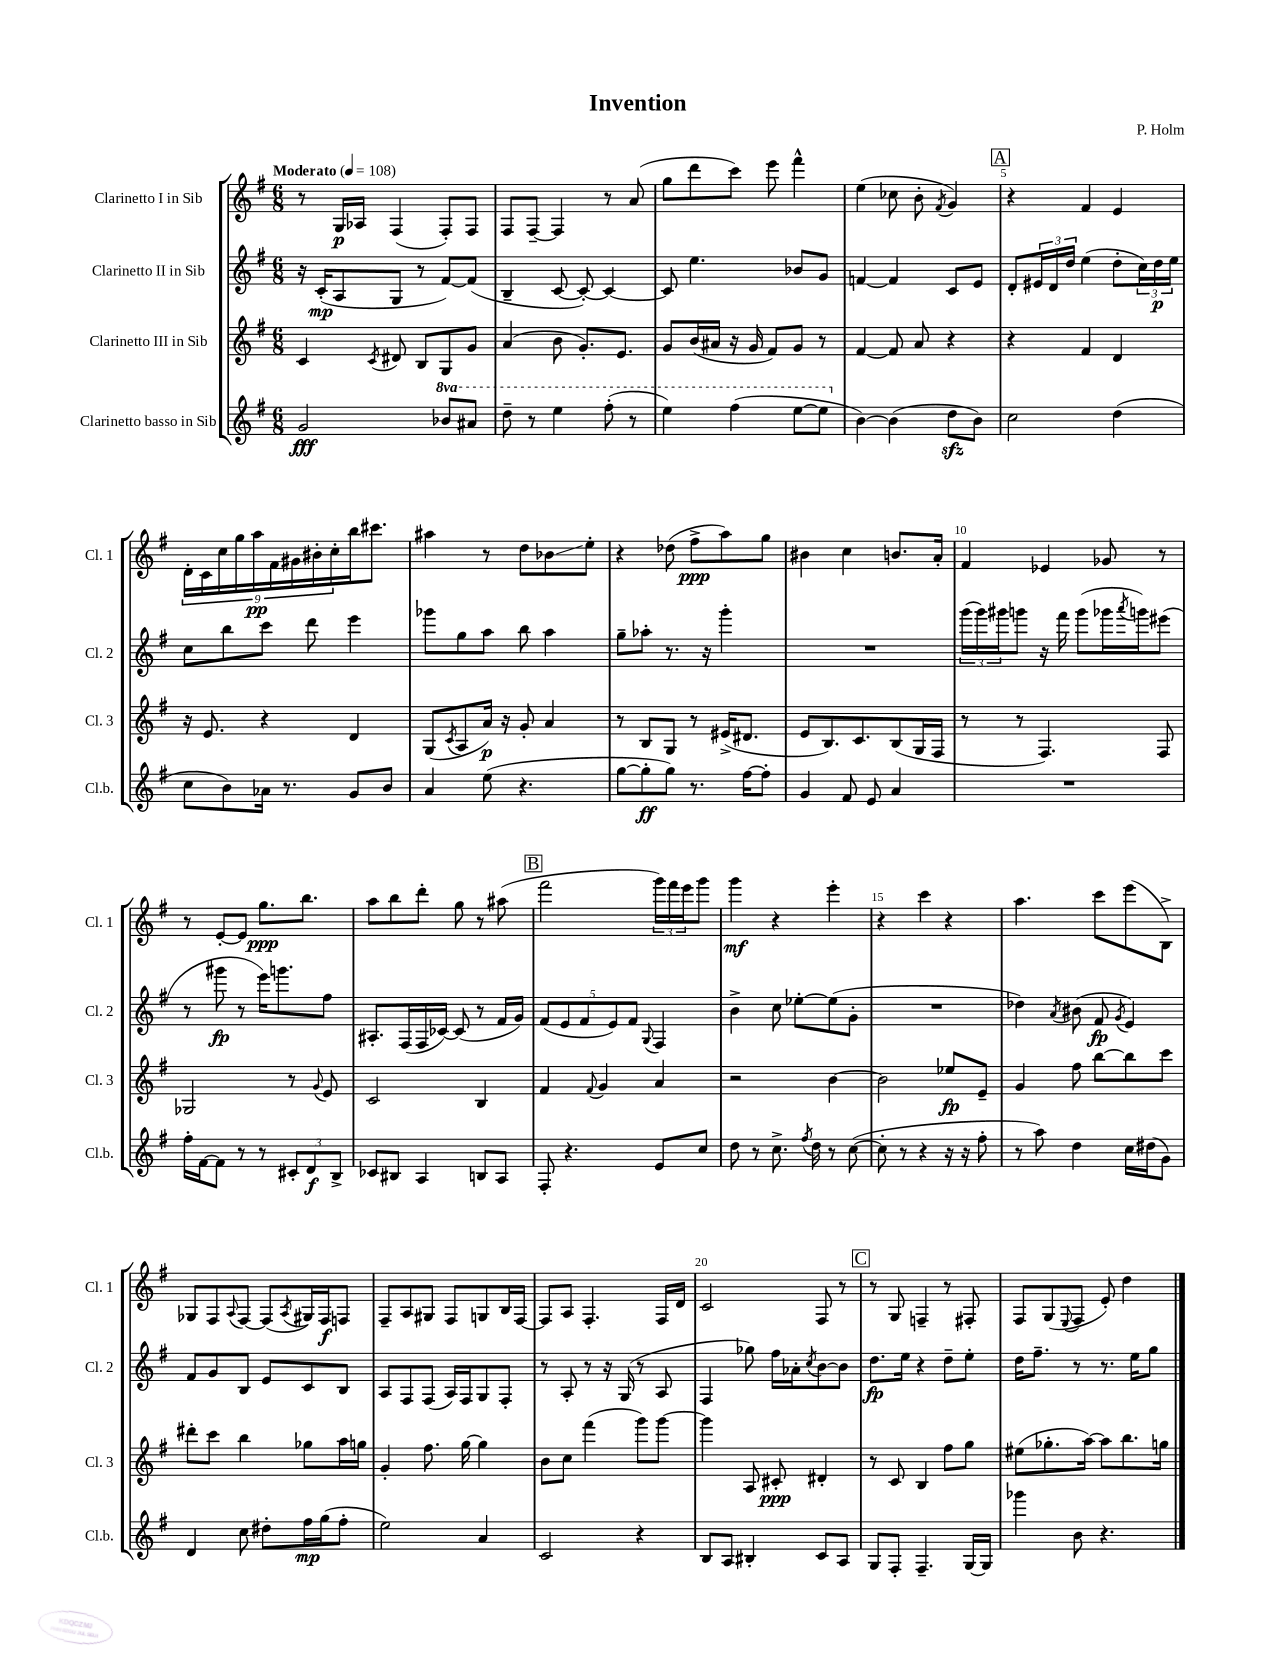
\header { title = "Invention" composer = "P. Holm" }
<<
\new StaffGroup <<
\new Staff = "s0" \with { instrumentName = "Clarinetto I in Sib" shortInstrumentName = "Cl. 1" } {
    \clef treble \key g \major \numericTimeSignature \time 6/8 \tempo "Moderato" 4 = 108
    r8 g16\p aes16 fis4( fis8-.) fis8 |
    fis8 fis8~-- fis4 r8 a'8( |
    g''8 d'''8 c'''8) e'''8 fis'''4-^ |
    e''4( ces''8 b'8-. \acciaccatura { fis'8 } g'4) |
    \mark \markup { \box "A" } r4 fis'4 e'4 |
    \tuplet 9/8 { d'16-. c'16 c''16 g''16 a''16\pp fis'16 gis'16 bis'16-. c''16-. } b''16 cis'''8. |
    ais''4 r8 d''8 bes'8\glissando e''8-. |
    r4 des''8( fis''8->\ppp a''8) g''8 |
    bis'4 c''4 b'8. a'16-. |
    fis'4 ees'4 ges'8 r8 |
    r8 e'8~-. e'8 g''8.\ppp b''8. |
    a''8 b''8 d'''8-. g''8 r8 ais''8( |
    \mark \markup { \box "B" } fis'''2 \tuplet 3/2 { g'''16) fis'''16 e'''16 } g'''8 |
    g'''4\mf r4 e'''4-. |
    r4 c'''4 r4 |
    a''4. c'''8 e'''8( b8->) |
    ges8 fis8 \appoggiatura { a8 } fis8~ fis8( \acciaccatura { a8 } gis16) fis16\f f8 |
    fis8-- a8 gis8 fis8 g8 b16 fis16~ |
    fis8 a8 fis4.-. fis16 d'16 |
    c'2 fis8 r8 |
    \mark \markup { \box "C" } r8 g8 f4-- r8 fis8-. |
    fis8 g8( \appoggiatura { e8 } fis8 e'8-.) d''4 \bar "|." |
}
\new Staff = "s1" \with { instrumentName = "Clarinetto II in Sib" shortInstrumentName = "Cl. 2" } {
    \clef treble \key g \major \numericTimeSignature \time 6/8
    r16 c'16-.\mp( a8 g8 r8 fis'8~) fis'8( |
    b4-- c'8~ c'8~-.) c'4~ |
    c'8 e''4. bes'8 g'8 |
    f'4~ f'4 c'8 e'8 |
    \mark \markup { \box "A" } d'8-. \tuplet 3/2 { eis'16 d'16 d''16 } e''4( d''8-. \tuplet 3/2 { c''16) d''16\p e''16 } |
    c''8 b''8 c'''8 d'''8 e'''4 |
    ges'''8 g''8 a''8 b''8 a''4 |
    g''8-- aes''8-. r8. r16 g'''4-. |
    R2. |
    \tuplet 3/2 { g'''16( g'''16) gis'''16 } g'''8 r16 fis'''16 g'''8( ges'''16 \acciaccatura { a'''8 } g'''16) eis'''8( |
    r8 gis'''8\fp r8 e'''16) g'''8. fis''8 |
    ais8.-. fis16( fis16 ces'16~) ces'8( r8 fis'16 g'16) |
    \mark \markup { \box "B" } \tuplet 5/4 { fis'8( e'8 fis'8 e'8) fis'8 } \appoggiatura { g8 } fis4 |
    b'4-> c''8 ees''8~-. ees''8( g'8-. |
    R2. |
    des''4) \acciaccatura { a'8 } bis'8( fis'8\fp \acciaccatura { g'8 } e'4) |
    fis'8 g'8 b8 e'8 c'8 b8 |
    a8 fis8 fis8( a16) fis16 g8 fis8-. |
    r8 a8-. r8 r16 g16( r8 a8 |
    fis4 ges''8) fis''16 aes'16-. \acciaccatura { c''8 } b'8~ b'8 |
    \mark \markup { \box "C" } d''8.\fp e''16 r4 d''8-- e''8-. |
    d''16 fis''8.-- r8 r8. e''16 g''8 \bar "|." |
}
\new Staff = "s2" \with { instrumentName = "Clarinetto III in Sib" shortInstrumentName = "Cl. 3" } {
    \clef treble \key g \major \numericTimeSignature \time 6/8
    c'4 \acciaccatura { c'8 } dis'8 b8 g8 g'8 |
    a'4( b'8 g'8.-.) e'8. |
    g'8 b'16( ais'16 r16 g'16 fis'8) g'8 r8 |
    fis'4~ fis'8 a'8 r4 |
    \mark \markup { \box "A" } r4 fis'4 d'4 |
    r16 e'8. r4 d'4 |
    g8( \acciaccatura { c'8 } a8 a'16\p) r16 g'8-. a'4 |
    r8 b8 g8 r8 eis'16->( dis'8. |
    e'8 b8.) c'8. b8( g16 fis16 |
    r8 r8 fis4.) fis8 |
    ges2 r8 \appoggiatura { g'8 } e'8 |
    c'2 b4 |
    \mark \markup { \box "B" } fis'4 \appoggiatura { fis'8 } g'4 a'4 |
    r2 b'4~ |
    b'2 ees''8\fp e'8-- |
    g'4 fis''8 b''8~ b''8 c'''8 |
    dis'''8-. c'''8 b''4 ges''8 a''16 g''16 |
    g'4-. fis''8. g''16~ g''4 |
    b'8 c''8 fis'''4( g'''8) g'''8~ |
    g'''4 a8 cis'8-.\ppp dis'4-. |
    \mark \markup { \box "C" } r8 c'8 b4 fis''8 g''8 |
    eis''8( ges''8.-. a''16~) a''8 b''8. g''16 \bar "|." |
}
\new Staff = "s3" \with { instrumentName = "Clarinetto basso in Sib" shortInstrumentName = "Cl.b." } {
    \clef treble \key g \major \numericTimeSignature \time 6/8 \set Staff.ottavationMarkups = #ottavation-simple-ordinals
    g'2\fff \ottava #1 bes''8 ais''8 |
    d'''8-- r8 e'''4 fis'''8-.( r8 |
    e'''4) fis'''4( e'''8~ e'''8 \ottava #0 |
    b'4~) b'4( d''8\sfz b'8) |
    \mark \markup { \box "A" } c''2 d''4( |
    c''8 b'8) aes'16 r8. g'8 b'8 |
    a'4 e''8( r4. |
    g''8~ g''8-.\ff g''8) r8. fis''16~ fis''8-. |
    g'4 fis'8 e'8 a'4 |
    R2. |
    fis''16-. fis'16~ fis'8 r8 r8 \tuplet 3/2 { cis'8-. d'8\f b8-> } |
    ces'8 bis8 a4 b8 a8 |
    \mark \markup { \box "B" } fis8-. r4. e'8 c''8 |
    d''8 r8 c''8.-> \acciaccatura { fis''8 } d''16 r8 c''8~( |
    c''8-. r8 r4 r16 r16 fis''8-. |
    r8 a''8) d''4 c''16 dis''16( g'8) |
    d'4 c''8 dis''8-. fis''16\mp g''16( fis''8-. |
    e''2) a'4 |
    c'2 r4 |
    b8 a8 bis4-. c'8 a8 |
    \mark \markup { \box "C" } g8 fis8-. fis4.-- g16~ g16 |
    ges'''4 b'8 r4. \bar "|." |
}
>>
>>
\layout { \context { \Score \override BarNumber.break-visibility = ##(#f #t #t) barNumberVisibility = #(every-nth-bar-number-visible 5) } }
